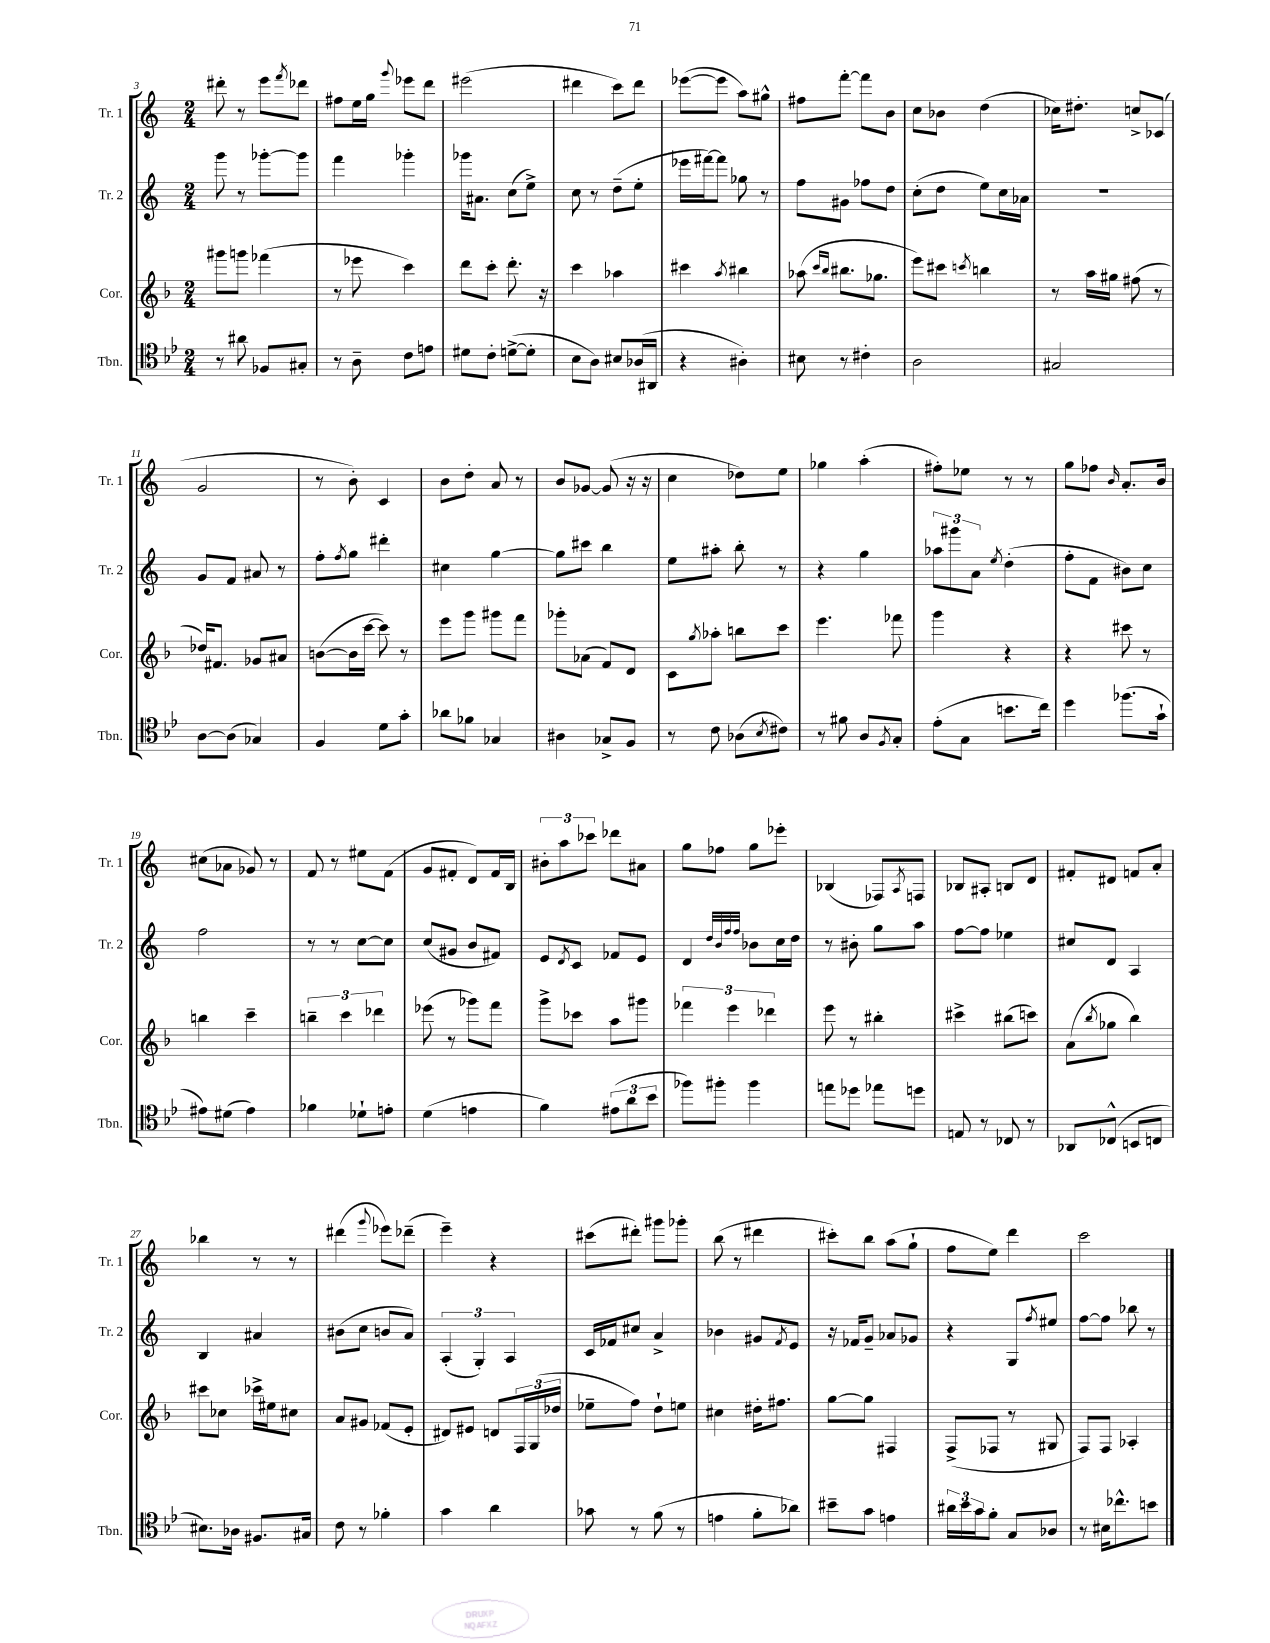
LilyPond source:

<<
\new StaffGroup <<
\new Staff = "s0" \with { instrumentName = "Tr. 1" shortInstrumentName = "Tr. 1" } {
    \clef treble \key c \major \numericTimeSignature \time 2/4
    dis'''8-. r8 e'''8 \acciaccatura { f'''8 } des'''8 |
    fis''8 e''16 g''16 \appoggiatura { g'''8 } ees'''8 d'''8 |
    eis'''2( |
    dis'''4 c'''8) dis'''8 |
    ees'''8~( ees'''8 a''8) gis''8-^ |
    fis''8 f'''8~-. f'''8 b'8 |
    c''8 bes'8 d''4( |
    ces''16) dis''8.-. c''8-> ces'8( |
    g'2 |
    r8 b'8-.) c'4 |
    b'8 d''8-. a'8 r8 |
    b'8 ges'8~ ges'8( r16 r16 |
    c''4 des''8) e''8 |
    ges''4 a''4-.( |
    fis''8-.) ees''8 r8 r8 |
    g''8 fes''8 \grace { b'16 } a'8.-. b'16 |
    cis''8( aes'8 ges'8) r8 |
    f'8 r8 eis''8 f'8( |
    g'8 fis'8-. d'8) fis'16 b16 |
    \tuplet 3/2 { bis'8-. a''8 ces'''8 } des'''8 ais'8 |
    g''8 fes''8 g''8 ees'''8-. |
    bes4( fes8) \acciaccatura { a8 } f8 |
    bes8 ais8-. b8 d'8 |
    fis'8-. dis'8 f'8 a'8-. |
    bes''4 r8 r8 |
    dis'''4( \appoggiatura { g'''8 } ees'''8) des'''8--( |
    e'''4--) r4 |
    cis'''8( dis'''8-.) gis'''8 ges'''8-. |
    b''8( r8 dis'''4 |
    cis'''8-.) b''8 a''8( g''8-! |
    f''8 e''8) d'''4 |
    c'''2 \bar "|." |
}
\new Staff = "s1" \with { instrumentName = "Tr. 2" shortInstrumentName = "Tr. 2" } {
    \clef treble \key c \major \numericTimeSignature \time 2/4
    g'''8 r8 ges'''8~-. ges'''8 |
    f'''4 ges'''4-. |
    ges'''16 ais'8. c''8( e''8->) |
    c''8 r8 d''8--( e''8-. |
    ees'''16 fis'''16~) fis'''8 ges''8 r8 |
    f''8 gis'8 fes''8 d''8 |
    c''8-.( d''8 e''8) c''16 aes'16 |
    r2 |
    g'8 f'8 ais'8 r8 |
    f''8-. \acciaccatura { f''8 } g''8 dis'''4-. |
    cis''4 g''4~ |
    g''8 cis'''8 b''4 |
    e''8 ais''8-. b''8-. r8 |
    r4 g''4 |
    \tuplet 3/2 { aes''8 gis'''8 a'8 } \acciaccatura { e''8 } d''4-.( |
    f''8-. f'8 bis'8) c''8 |
    f''2 |
    r8 r8 c''8~ c''8 |
    c''8( gis'8 b'8 fis'8) |
    e'8 \acciaccatura { d'8 } c'8 fes'8 e'8 |
    d'4 \grace { d''32 b'32 f''32 f''32 } bes'8 c''16 d''16 |
    r8 bis'8-. g''8 a''8 |
    f''8~ f''8 ees''4 |
    cis''8 d'8 a4 |
    b4 ais'4 |
    bis'8( c''8 b'8 a'8) |
    \tuplet 3/2 { a4-.( g4-.) a4 } |
    c'16 fes'16 cis''8 a'4-> |
    bes'4 gis'8 \acciaccatura { f'8 } e'8 |
    r16 fes'16 g'8-- aes'8 ges'8 |
    r4 g8 \acciaccatura { f''8 } eis''8 |
    f''8~ f''8 bes''8 r8 \bar "|." |
}
\new Staff = "s2" \with { instrumentName = "Cor." shortInstrumentName = "Cor." } {
    \clef treble \key f \major \numericTimeSignature \time 2/4
    gis'''8 g'''8 fes'''4( |
    r8 ees'''8 c'''4) |
    d'''8 c'''8-. d'''8.-. r16 |
    c'''4 aes''4 |
    cis'''4 \acciaccatura { a''8 } bis''4 |
    aes''8( \grace { c'''16 bes''16 } bis''8. ges''8. |
    e'''8) cis'''8 \acciaccatura { c'''8 } b''4 |
    r8 a''16 gis''16 fis''8( r8 |
    des''16) fis'8. ges'8 ais'8 |
    b'8~( b'16 c'''16~ c'''8) r8 |
    e'''8 g'''8 gis'''8 f'''8 |
    ges'''8-. aes'8( f'8) d'8 |
    c'8 \acciaccatura { g''8 } aes''8-. b''8 c'''8 |
    e'''4. fes'''8 |
    g'''4 r4 |
    r4 cis'''8 r8 |
    b''4 c'''4-- |
    \tuplet 3/2 { b''4-- c'''4 des'''4 } |
    ees'''8( r8 ges'''8) f'''8 |
    g'''8-> ces'''8 a''8 gis'''8 |
    \tuplet 3/2 { fes'''4 e'''4 des'''4 } |
    e'''8 r8 bis''4-. |
    cis'''4-> bis''8( c'''8) |
    a'8( \acciaccatura { bes''8 } ges''8 bes''4) |
    cis'''8 ces''8 ces'''16-> eis''16 cis''8 |
    a'8 gis'8 fes'8( e'8-. |
    dis'8) eis'8 d'8 \tuplet 3/2 { f16 g16( des''16 } |
    ees''8-- f''8) d''8-! e''8 |
    cis''4 dis''16-. fis''8. |
    g''8~ g''8 fis4 |
    f8->( fes8 r8 gis8 |
    f8) f8 aes4-. \bar "|." |
}
\new Staff = "s3" \with { instrumentName = "Tbn." shortInstrumentName = "Tbn." } {
    \clef tenor \key bes \major \numericTimeSignature \time 2/4
    r8 ais'8 fes8 gis8-. |
    r8 a8-- c'8 e'8 |
    dis'8 c'8-. d'8~->( d'8-. |
    bes8 a8) bis8 aes16( ais,16 |
    r4 ais4-.) |
    bis8 r8 cis'4-. |
    a2 |
    gis2 |
    a8~ a8( ges4) |
    f4 d'8 g'8-. |
    aes'8 fes'8 ges4 |
    ais4 ges8-> f8 |
    r8 c'8 aes8( \acciaccatura { bes8 } cis'8) |
    r8 fis'8 a8 \acciaccatura { f8 } g8-. |
    ees'8-.( g8 b'8. c''16) |
    d''4 fes''8.( g'16-! |
    eis'8) dis'8( eis'4) |
    fes'4 des'8-! e'8-. |
    d'4( e'4 |
    f'4) \tuplet 3/2 { eis'8( a'8 bes'8 } |
    fes''8) fis''8-. fis''4 |
    e''8 des''8 ees''8 d''8 |
    e8 r8 ces8 r8 |
    aes,8 ces8-^( b,8 c8 |
    bis8.) aes16 fis8. gis16 |
    c'8 r8 fes'4-. |
    g'4 a'4 |
    ges'8 r8 f'8( r8 |
    e'4 f'8-. aes'8) |
    bis'8-- g'8 e'4 |
    \tuplet 3/2 { ais'16 bes'16 g'16 } f'8-. g8 aes8 |
    r8 bis16 ces''8.-^ b'8 \bar "|." |
}
>>
>>
\layout { \context { \Score currentBarNumber = #3 } }
